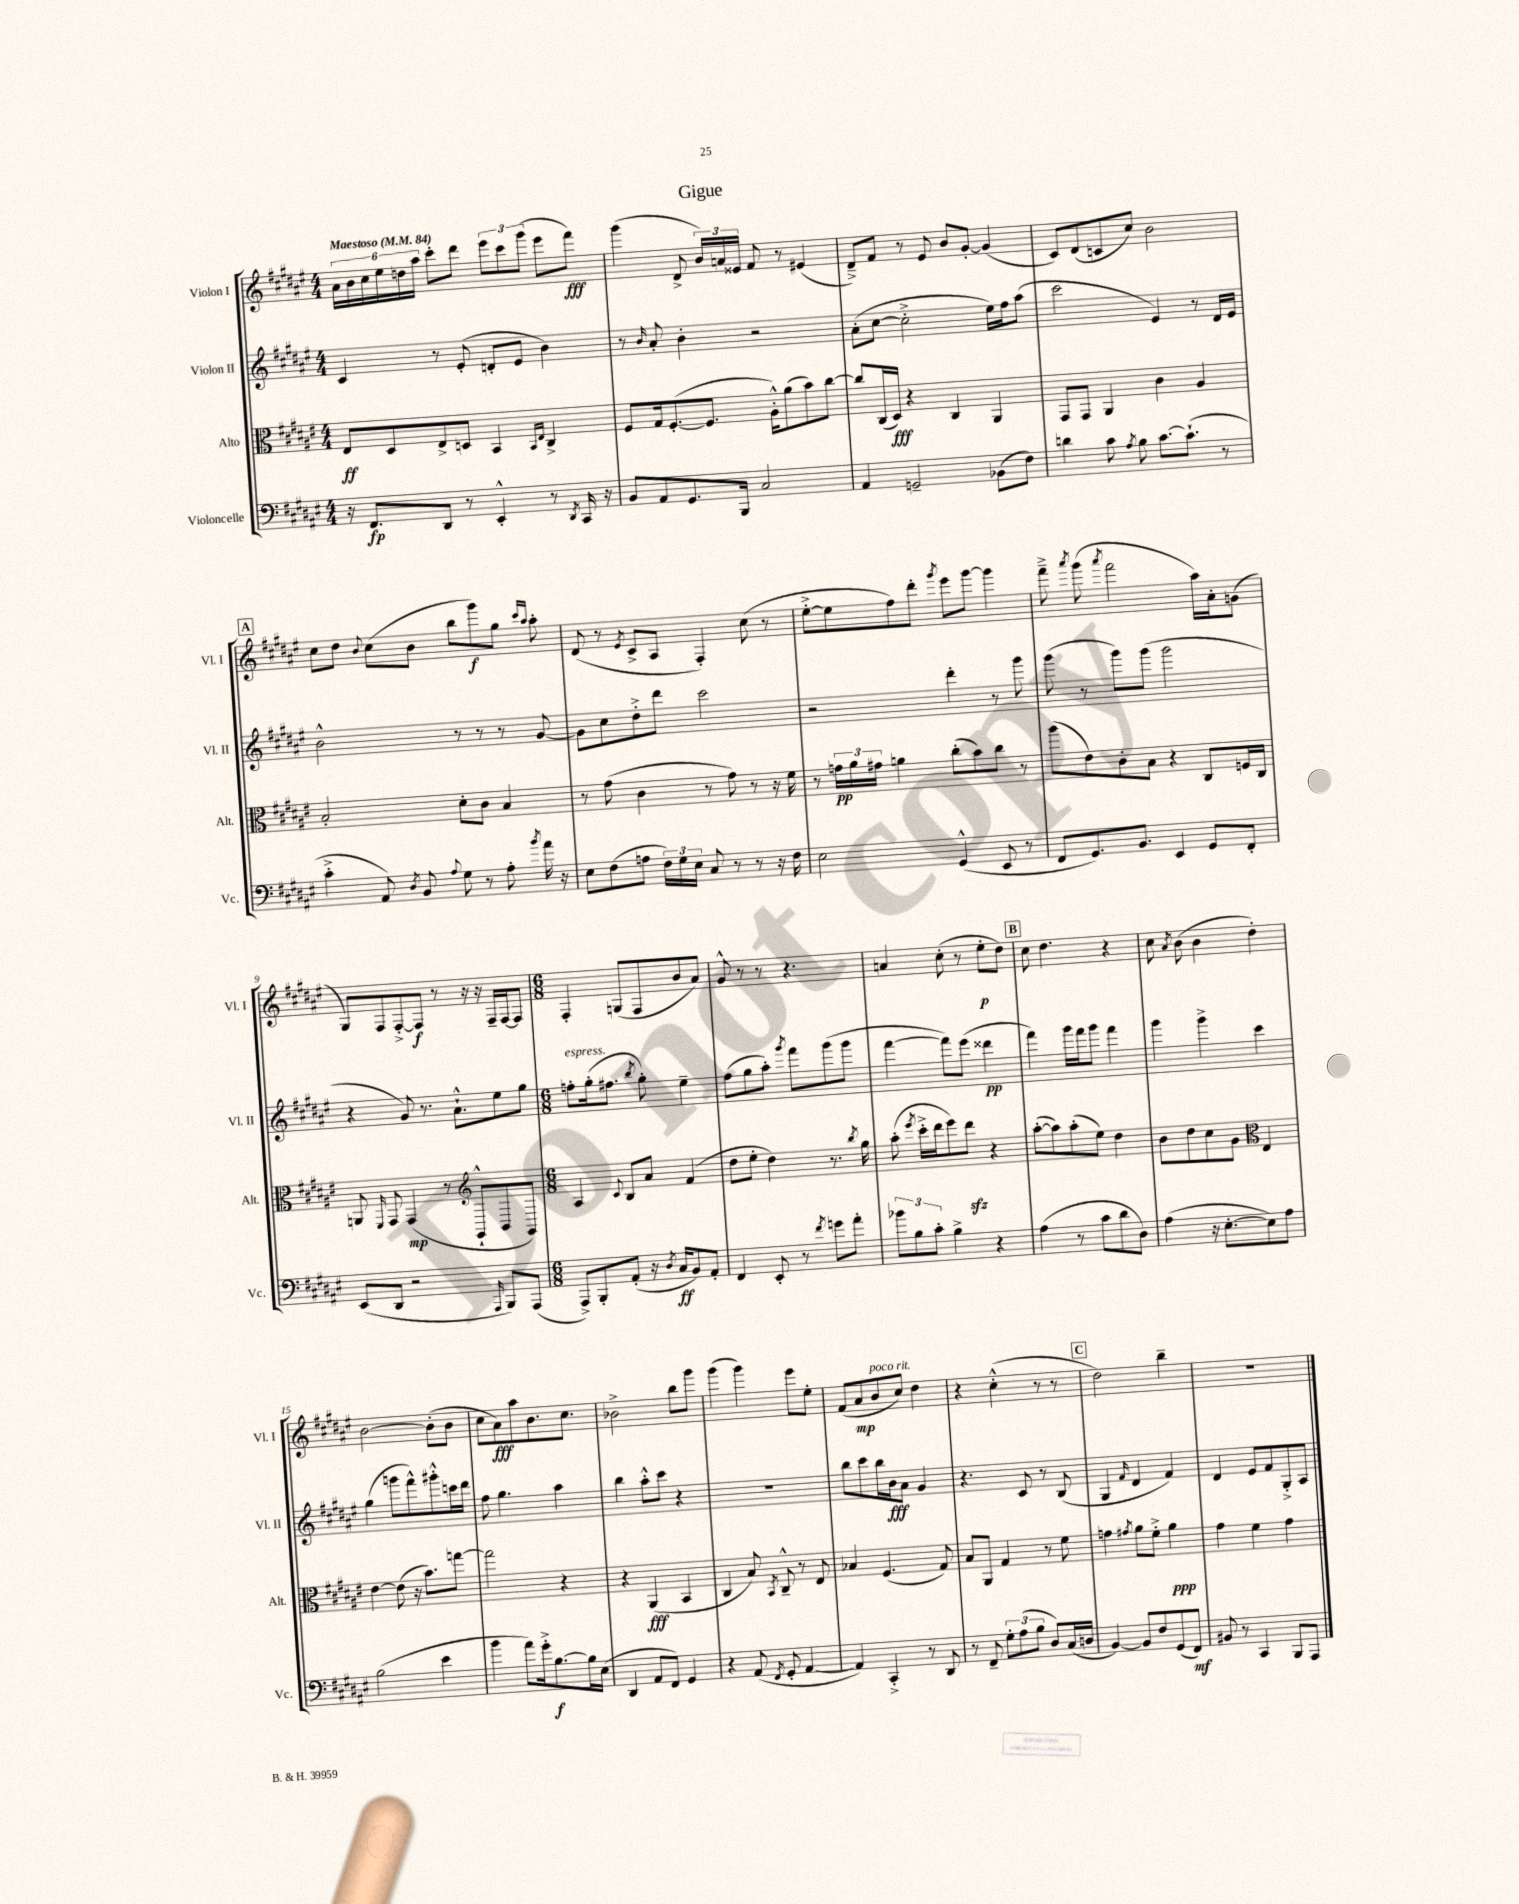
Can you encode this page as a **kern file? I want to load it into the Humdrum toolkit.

**kern	**dynam	**kern	**dynam	**kern	**dynam	**kern	**dynam
*part4	*part4	*part3	*part3	*part2	*part2	*part1	*part1
*staff4	*staff4	*staff3	*staff3	*staff2	*staff2	*staff1	*staff1
*I"Violoncelle	*	*I"Alto	*	*I"Violon II	*	*I"Violon I	*
*I'Vc.	*	*I'Alt.	*	*I'Vl. II	*	*I'Vl. I	*
*clefF4	*	*clefC3	*	*clefG2	*	*clefG2	*
*k[f#c#g#d#a#e#]	*	*k[f#c#g#d#a#e#]	*	*k[f#c#g#d#a#e#]	*	*k[f#c#g#d#a#e#]	*
*M4/4	*	*M4/4	*	*M4/4	*	*M4/4	*
*MM84	*	*MM84	*	*MM84	*	*MM84	*
=1	=1	=1	=1	=1	=1	=1	=1
!	!	!	!	!	!	!LO:TX:a:B:t=Maestoso	!
16r	.	8E#/L	ff	4c#/	.	24a#\LL	.
.	.	.	.	.	.	24b\	.
8.FF#/L	fp	.	.	.	.	.	.
.	.	.	.	.	.	24cc#\	.
.	.	8D#/	.	.	.	24ee#\	.
.	.	.	.	.	.	24ddn\	.
.	.	.	.	.	.	24aa#\JJ	.
8DD#/J	.	8E#^/	.	8r	.	8ccc#'\L	.
8r	.	8Dn/J	.	(8e#'/	.	8ddd#\J	.
4EE#'^^/	.	4BB/	.	8dn'/L	.	12eee#\L	.
.	.	.	.	.	.	12ccc#\	.
.	.	.	.	8e#/J	.	.	.
.	.	.	.	.	.	(12ggg#\J	.
.	.	16qqBB/LL	.	.	.	.	.
.	.	16qqE#/JJ	.	.	.	.	.
8r	.	4C#^/	.	4b\)	.	8eee#\L	.
8qDD#/	.	.	.	.	.	.	.
16CC#/	.	.	.	.	.	8fff#\J)	fff
16r	.	.	.	.	.	.	.
=2	=2	=2	=2	=2	=2	=2	=2
8BB/L	.	8F#/L	.	8r	.	(4ggg#\	.
.	.	.	.	16qqb/	.	.	.
8AA#/	.	16G#/k	.	8a#'/	.	.	.
.	.	([8.F#'/	.	.	.	.	.
8.GG#/	.	.	.	4b'\	.	8d#^/	.
.	.	8.F#/J]	.	.	.	24b/LL)	.
.	.	.	.	.	.	24an/	.
16BBB/Jk	.	.	.	.	.	.	.
.	.	.	.	.	.	24e##X/JJ	.
2C#/	.	.	.	2r	.	8f#/	.
.	.	16A#'^^\KL)	.	.	.	.	.
.	.	(8a#\	.	.	.	8r	.
.	.	8b\)	.	.	.	(4e#X/	.
.	.	[8cc#\J	.	.	.	.	.
=3	=3	=3	=3	=3	=3	=3	=3
4AA#/	.	8cc#/L]	.	(8a#'\L	.	8d#~^/L)	.
.	.	(16C#/L	.	[8cc#\J	.	8f#/J	.
.	.	16D#/JJ)	fff	.	.	.	.
2GGn~/	.	4r	.	2cc#'^\]	.	8r	.
.	.	.	.	.	.	8e#/	.
.	.	4C#/	.	.	.	8b/L	.
.	.	.	.	.	.	[8g#'/J	.
(8BB-X\L	.	4AA#/	.	16ee#\LL)	.	(4g#/]	.
.	.	.	.	16ff#\J	.	.	.
8F#\J)	.	.	.	(8aa#\J	.	.	.
=4	=4	=4	=4	=4	=4	=4	=4
4dn\	.	8GG#/L	.	2ccc#\	.	8c#/L)	.
.	.	8GG#/J	.	.	.	(8d#/	.
8c#\	.	4AA#/	.	.	.	8cn/	.
8qA#/	.	.	.	.	.	.	.
8B\	.	.	.	.	.	8cc#/J)	.
[8.c#\L	.	4c#\	.	4e#/)	.	2b\	.
(8.c#`\J]	.	.	.	.	.	.	.
.	.	4A#/	.	8r	.	.	.
8r	.	.	.	16d#/LL	.	.	.
.	.	.	.	16e#/JJ	.	.	.
!!LO:LB:g=z
!!LO:REH:place=s1:t=A
=5	=5	=5	=5	=5	=5	=5	=5
4c#'^\	.	2B'/	.	2b^^\	.	8cc#\L	.
.	.	.	.	.	.	8dd#\J	.
.	.	.	.	.	.	8qqb/	.
8AA#/)	.	.	.	.	.	(8cc#\L	.
8qD#/	.	.	.	.	.	.	.
8BB/	.	.	.	.	.	8b\J	.
8qqA#/	.	.	.	.	.	.	.
8G#\	.	8d#'\L	.	8r	.	8bb\L	.
8r	.	8c#\J	.	8r	.	8ggg#\)	f
8A#'\	.	4B/	.	8r	.	8gg#\J	.
.	.	.	.	.	.	16qqccc#/LL	.
8qb/	.	.	.	.	.	16qqaa#/JJ	.
16a#\	.	.	.	[8g#/	.	8aa#'\	.
16r	.	.	.	.	.	.	.
=6	=6	=6	=6	=6	=6	=6	=6
8E#\L	.	8r	.	8g#\L]	.	(8d#/	.
(8F#\	.	(8g#\	.	8cc#\	.	8r	.
.	.	.	.	.	.	8qe#/	.
8An\J	.	4c#\	.	8dd#'^\	.	8c#^/L	.
24F#\LL)	.	.	.	8ddd#\J	.	8A#/J	.
24G#\	.	.	.	.	.	.	.
24E#\JJ	.	.	.	.	.	.	.
8C#/	.	8r	.	2ccc#\	.	4F#'/)	.
8r	.	8g#\)	.	.	.	.	.
8r	.	8r	.	.	.	(8cc#\	.
16r	.	16r	.	.	.	8r	.
16F#\	.	16f#\	.	.	.	.	.
=7	=7	=7	=7	=7	=7	=7	=7
2E#\	.	8r	.	2r	.	[8ee#'^\L	.
.	.	24gn\LL	pp	.	.	8ee#\]	.
.	.	24a#\	.	.	.	.	.
.	.	24g#X\JJ	.	.	.	.	.
.	.	4an\	.	.	.	8ff#\)	.
.	.	.	.	.	.	8ddd#'\J	.
.	.	.	.	.	.	8qggg#/	.
(4GG#^^/	.	(8cc#'\L	.	4ddd#'\	.	8eee#\L	.
.	.	8b\)	.	.	.	[8ggg#\J	.
8EE#/	.	8cc#\J	.	8r	.	4ggg#\]	.
8r	.	8r	.	8ggg#\	.	.	.
=8	=8	=8	=8	=8	=8	=8	=8
8FF#/L	.	(8aa#\L	.	(8ggg#\	.	8fff#~^\	.
.	.	.	.	.	.	8qaaa#/	.
8.GG#/)	.	8e#\)	.	8r	.	(8ggg#\	.
.	.	.	.	.	.	8qaaa#/	.
.	.	8c#'\	.	8ggg#\L)	.	2fff#\	.
8.BB/J	.	.	.	.	.	.	.
.	.	8B\J	.	(8ggg#\J	.	.	.
4EE#/	.	4r	.	2ggg#\	.	.	.
8GG#/L	.	8C#/L	.	.	.	16aa#\LL)	.
.	.	.	.	.	.	16a#'\J	.
8FF#'/J	.	16Fn/L	.	.	.	(8gn\J	.
.	.	16C#/JJ	.	.	.	.	.
!!LO:LB:g=z
=9	=9	=9	=9	=9	=9	=9	=9
(8EE#/L	.	8AAn/	.	4r	.	8G#/L)	.
.	.	16qqFF#/	.	.	.	.	.
8DD#/J	.	8GG#/	.	.	.	8F#/	.
2r	.	(4GG#/	mp	8g#/)	.	[8F#'^/	.
.	.	.	.	8.r	.	8F#/J]	f
.	.	8r	.	.	.	8r	.
.	.	.	.	8.a#`^^\L	.	.	.
.	.	8GG#`^^/L	.	.	.	16r	.
.	.	.	.	.	.	16r	.
16qqAAA#/	.	.	.	.	.	.	.
8BBB/L)	.	8BB/	.	8ee#\	.	16F#~/LL	.
.	.	.	.	.	.	[16F#/J	.
(8AAA#/J	.	8GG#/J)	.	8gg#\J	.	8F#/J]	.
=10	=10	=10	=10	=10	=10	=10	=10
*	*	*clefG2	*	*	*	*	*
*M6/8	*	*M6/8	*	*M6/8	*	*M6/8	*
!	!	!	!	!LO:TX:a:i:t=espress.	!	!	!
8AAA#^/L)	.	4A#/	.	8ffn'\L	.	4F#'/	.
8BBB'/	.	.	.	(16gg#'\k	.	.	.
.	.	.	.	8.ff#X\J	.	.	.
.	.	8qqc#/	.	.	.	.	.
(8AA#'/J	.	8B/L	.	.	.	(8Gn/L	.
.	.	.	.	8qbb/	.	.	.
16r	.	8a#/J	.	8gg#'\)	.	8F#/	.
8qD#/	.	.	.	.	.	.	.
16C#/KL	ff	.	.	.	.	.	.
8BB/)	.	(4f#/	.	4ee#~\	.	8b/	.
8AA#'/J	.	.	.	.	.	8a#/J)	.
=11	=11	=11	=11	=11	=11	=11	=11
4FF#/	.	8dd#\L	.	(8ff#\L	.	8g#^^/	.
.	.	8ee#'\J	.	8gg#\	.	8r	.
8EE#'/	.	4dd#\)	.	8aa#'\J)	.	8r	.
.	.	.	.	8qggg#/	.	.	.
8r	.	.	.	8fff#\L	.	4.r	.
8qf#/	.	.	.	.	.	.	.
8gn\L	.	8.r	.	(8ggg#\	.	.	.
8a#'\J	.	.	.	8ggg#\J	.	.	.
.	.	8qbb/	.	.	.	.	.
.	.	16gg#\	.	.	.	.	.
=12	=12	=12	=12	=12	=12	=12	=12
12b-X\L	.	(8aa#'\	.	[4fff#\	.	4an/	.
12B\	.	.	.	.	.	.	.
.	.	8qeee#/	.	.	.	.	.
.	.	16ccc#'^\LL	.	.	.	.	.
12c#'\J	.	.	.	.	.	.	.
.	.	16ddd#\J	.	.	.	.	.
4B^\	.	8eee#\)	.	8fff#\L])	.	(8cc#'\	.
.	.	8ddd#zz\J	.	(8eee#\J	.	8r	.
4r	.	4r	.	4ddd##X\	pp	8ee#'\L	p
.	.	.	.	.	.	8dd#\J)	.
!!LO:REH:place=s1:t=B
=13	=13	=13	=13	=13	=13	=13	=13
(4A#\	.	([8aa#'\L	.	4fff#\)	.	8cc#\	.
.	.	8aa#\])	.	.	.	4.dd#\	.
8r	.	(8aa#'\	.	16ggg#\LL	.	.	.
.	.	.	.	16fff#\J	.	.	.
8c#\L	.	8ee#\J)	.	8ggg#\J	.	.	.
8d#\	.	4dd#\	.	4fff#\	.	4r	.
8D#\J)	.	.	.	.	.	.	.
=14	=14	=14	=14	=14	=14	=14	=14
(4A#\	.	8b\L	.	4ggg#\	.	8cc#\	.
.	.	.	.	.	.	8qa#/	.
.	.	8dd#\	.	.	.	(8b\	.
16r	.	8cc#\	.	4ggg#^\	.	4b\	.
[8.E#'\L	.	.	.	.	.	.	.
.	.	8g#\J	.	.	.	.	.
*	*	*clefC3	*	*	*	*	*
8E#\])	.	4E#/	.	4ccc#\	.	4dd#'\)	.
8A#\J	.	.	.	.	.	.	.
!!LO:LB:g=z
=15	=15	=15	=15	=15	=15	=15	=15
(2B\	.	[4e#\	.	(4gg#\	.	[2b\	.
.	.	(8e#\]	.	8gggn\L	.	.	.
.	.	16r	.	8fff#^^\)	.	.	.
.	.	8.b\L)	.	.	.	.	.
4e#\	.	.	.	8ggg#X'^^\	.	(8b'\L]	.
.	.	[8ggn\J	.	16cccn\L	.	8b\J	.
.	.	.	.	16ddd#\JJ	.	.	.
=16	=16	=16	=16	=16	=16	=16	=16
4b\	.	2gg\]	.	8ff#\	.	8cc#\L	.
.	.	.	.	4.gg#\	.	8a#\)	fff
8a#\L)	.	.	.	.	.	8aa#\	.
16g#'^\k	.	.	.	.	.	8.b\	.
[8.B\	f	.	.	.	.	.	.
.	.	4r	.	4aa#\	.	.	.
.	.	.	.	.	.	8.cc#\J	.
16B\L]	.	.	.	.	.	.	.
(16E#\JJ	.	.	.	.	.	.	.
=17	=17	=17	=17	=17	=17	=17	=17
4DD#/	.	4r	.	4bb\	.	2b-X^\	.
8AA#/L	.	(4AA#/	fff	8aa#'^^\L	.	.	.
8FF#/J)	.	.	.	8ccc#\J	.	.	.
4GG#/	.	4BB/	.	4r	.	8bb\L	.
.	.	.	.	.	.	8ggg#\J	.
=18	=18	=18	=18	=18	=18	=18	=18
4r	.	4C#/	.	2.r	.	(4ggg#\	.
(8AA#/	.	8B/)	.	.	.	4ggg#\)	.
8qFF#/	.	8qBB/	.	.	.	.	.
8GG#'/	.	8C#~^^/	.	.	.	.	.
[4AA#/	.	8r	.	.	.	8eee#\L	.
.	.	8E#/	.	.	.	8ee#'\J	.
=19	=19	=19	=19	=19	=19	=19	=19
4AA#/])	.	4B-X/	.	8bb\L	.	(8f#/L	.
.	.	.	.	8ccc#\	.	8a#/	mp
!	!	!	!	!	!	!LO:TX:a:i:t=poco rit.	!
4CC#'^/	.	(4.F#/	.	16bb\L	.	8b/	.
.	.	.	.	16b\J	fff	.	.
.	.	.	.	8a#\J	.	8cc#/J)	.
8r	.	.	.	4g#/	.	4dd#\	.
8DD#/	.	8G#/)	.	.	.	.	.
=20	=20	=20	=20	=20	=20	=20	=20
8r	.	8B/L	.	4.r	.	4r	.
8FF#~/	.	8AA#/J	.	.	.	.	.
12G#'\L	.	4G#/	.	.	.	(4cc#'^^\	.
(12A#\	.	.	.	.	.	.	.
.	.	.	.	8c#/	.	.	.
12B\J	.	.	.	.	.	.	.
8D#/L)	.	8r	.	8r	.	8r	.
(16C#/L	.	8f#\	.	(8B/	.	8r	.
16Dn/JJ	.	.	.	.	.	.	.
!!LO:REH:place=s1:t=C
=21	=21	=21	=21	=21	=21	=21	=21
[4BB/)	.	4gn\	.	4G#/	.	2dd#\)	.
.	.	8qg#X/	.	16qqf#/	.	.	.
8BB/L]	.	8a#\L	.	4d#/	.	.	.
8F#/	.	8f#'^\J	.	.	.	.	.
(8GG#/	.	4a#\	ppp	4f#/)	.	4bb~\	.
8FF#/J)	mf	.	.	.	.	.	.
=22	=22	=22	=22	=22	=22	=22	=22
8BB#X/	.	4g#\	.	4d#/	.	2.r	.
8r	.	.	.	.	.	.	.
4CC#/	.	4f#\	.	8e#/L	.	.	.
.	.	.	.	8f#/	.	.	.
8BBB/L	.	4g#\	.	8G#'^/	.	.	.
8AAA#/J	.	.	.	8A#/J	.	.	.
==	==	==	==	==	==	==	==
*-	*-	*-	*-	*-	*-	*-	*-
